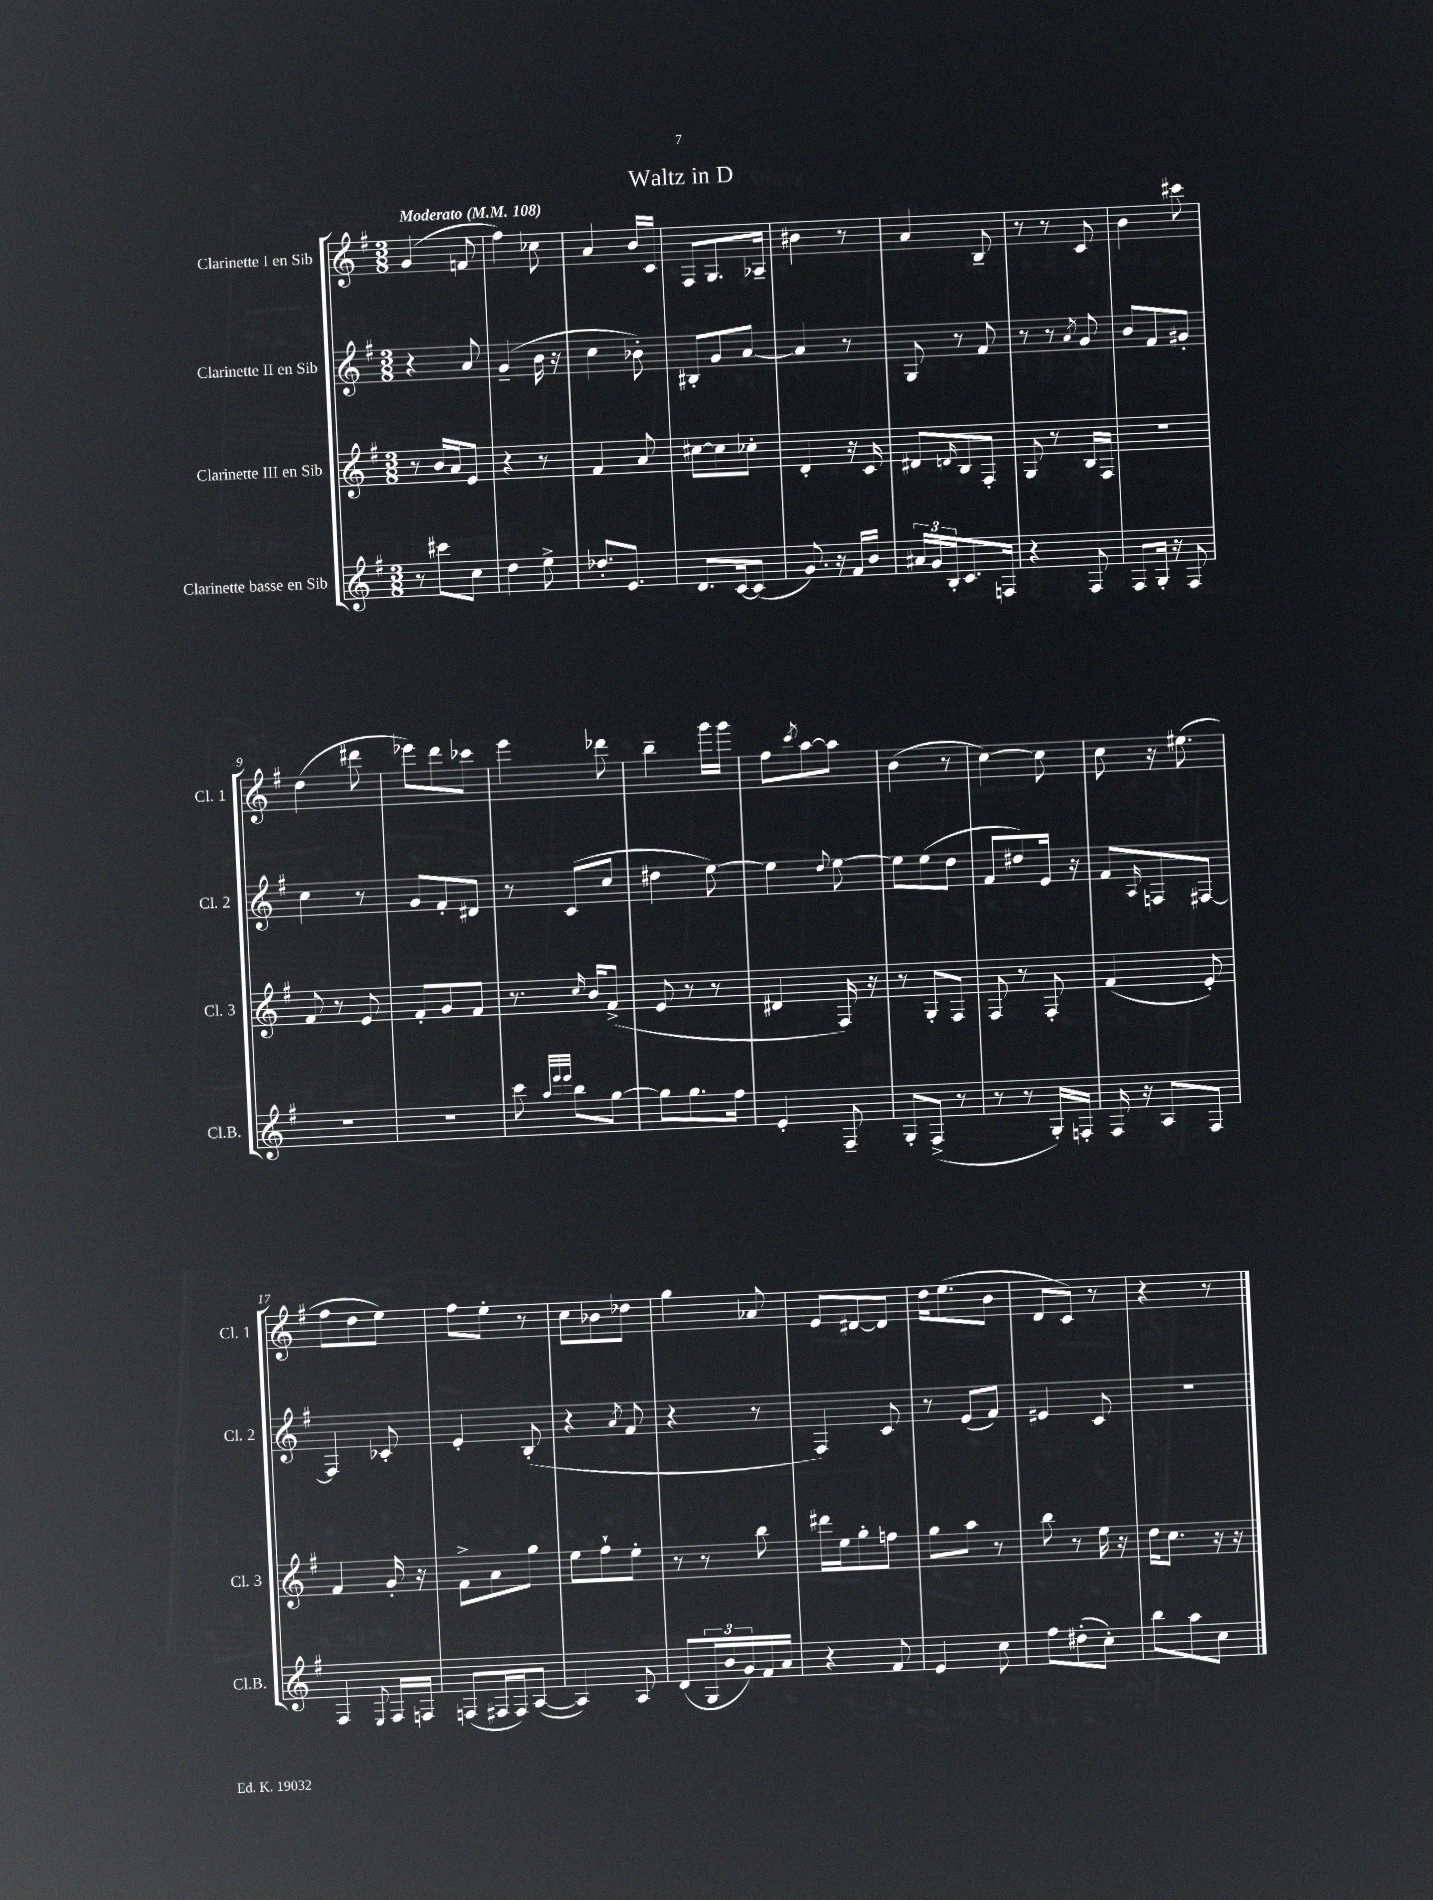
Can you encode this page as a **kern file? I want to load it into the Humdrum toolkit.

**kern	**kern	**kern	**kern
*staff4	*staff3	*staff2	*staff1
*clefG2	*clefG2	*clefG2	*clefG2
*k[f#]	*k[f#]	*k[f#]	*k[f#]
*M3/8	*M3/8	*M3/8	*M3/8
*MM108	*MM108	*MM108	*MM108
8r	8r	4r	(4g/
8ccc#\L	16b/LL	.	.
.	16a/J	.	.
8cc\J	8e/J	8a/	8f/
=	=	=	=
4dd\	4r	(4g~/	4ff#\)
8ee^\	8r	16b\	8cc-\
.	.	16r	.
=	=	=	=
8.dd-'/L	4f#/	4cc\	4a/
8.e/J	.	.	.
.	8a/	8b-'\)	16b/LL
.	.	.	16c/JJ
=	=	=	=
8.d/L	[8cc#\L	8B#'/L	8F#/L
.	8cc#\]	8g/	8.G/
[16c/k	.	.	.
(8c/]J	8cc-'\J	[8a/J	.
.	.	.	16A-~/Jk
=	=	=	=
8.g/)	4d'/	4a/]	4b#\
16r	.	.	.
16f#/LL	16r	8r	8r
16b/JJ	16c/	.	.
=	=	=	=
24a#/LL	8d#/L	8G/	4a/
24g/	.	.	.
24B'/J	.	.	.
.	16qqd/	.	.
8.c/	8B/	8r	.
.	8F#'/J	8f#/	8B~/
16F/Jk	.	.	.
=	=	=	=
4r	8G/	8r	8r
.	8r	8r	8r
.	.	8qa/	.
8F#/	16B/LL	8g/	8c/
.	16F#/JJ	.	.
=	=	=	=
8F#/L	4.r	8b/L	4b\
16G'/Jk	.	8f#/	.
16r	.	.	.
8F#/	.	8g#'/J	8ccc#\
=	=	=	=
4.r	8f#/	4cc\	(4dd\
.	8r	.	.
.	8e/	8r	8ddd#\
=	=	=	=
4.r	8f#'/L	8g/L	8eee-\L)
.	8g/	8f#'/	8ddd\
.	8f#/J	8d#/J	8ccc-\J
=	=	=	=
8ccc\	8.r	8r	4eee\
32qqaa/LLL	.	.	.
32qqeee/	.	.	.
32qqeee/JJJ	.	.	.
8bb\L	.	(8c/L	.
.	16qqcc/	.	.
.	16b/LK	.	.
[8gg\J	(8f#^/J	8cc/J	8ddd-\
=	=	=	=
8gg\]L	8e/	4dd#\	4bb~\
8.gg\	8r	.	.
.	8r	[8ee\)	16ggg\LL
16ff#\Jk	.	.	16ggg\JJ
=	=	=	=
4e'/	4d#/	4ee\]	8ff#\L
.	.	.	8qccc/
.	.	.	[8aa\
.	.	8qqdd/	.
8F#~/	16F#/)	[8ee\	8aa\]J
.	16r	.	.
=	=	=	=
8G'/L	8r	8ee\]L	(4b\
(8F#^/J	8G'/L	(8ee\	.
8r	8F#/J	8dd\J	8r
=	=	=	=
8r	8F#/	8f#/L	[4cc\)
8r	8r	8dd#/)	.
16G'/LL)	8F#'/	16e/Jk	8cc\]
16F'/JJ	.	16r	.
=	=	=	=
16F#/	(4f#/	8f#/L	8cc\
16r	.	.	.
.	.	16qqA/	.
8A/L	.	8F/	16r
.	.	.	(8.ee#\
8F#/J	8e'/)	[8F#/J	.
=	=	=	=
4F#/	4f#/	4F#/]	8ff#\L
.	.	.	8dd\
8qqE/	.	.	.
16F#/LL	16g'/	8c-'/	8ee\J)
16F/JJ	16r	.	.
=	=	=	=
(8F/L	8f#^\L	4e'/	8ff#\L
16F#/L	8a\	.	8ee'\J
16F#/J)	.	.	.
([8A/J	8gg\J	(8B'/	8r
=	=	=	=
4A/])	8ee\L	4r	8cc\L
.	8ff#`\	.	8b-\
.	.	8qa/	.
8A/	8ee'\J	8f#/	8dd-\J
=	=	=	=
(8d/L	8r	4r	4gg\
24G/L	8r	.	.
24b/	.	.	.
24g/)	.	.	.
16f#/	8bb\	8r	8a-/
16a/JJ	.	.	.
=	=	=	=
4r	16ddd#\LL	4F#/)	8e/L
.	16ee\J	.	.
.	8gg'\	.	[8d#/
8f#/	8ff\J	8c/	8d#/]J
=	=	=	=
4e/	8gg\L	8r	16dd\LK
.	.	.	(8.ee\
.	8aa\J	(8e/L	.
8cc\	8r	8f#/J)	8b\J
=	=	=	=
8ff#\L	8bb\	4e#/	8d/L
(8dd#'\	8r	.	8c/J)
8cc'\J)	16ee\	8c/	8r
.	16r	.	.
=	=	=	=
8bb\L	16dd\LK	4.r	4r
.	8.cc\J	.	.
8aa\	.	.	.
8cc\J	16r	.	8r
.	16r	.	.
==	==	==	==
*-	*-	*-	*-
